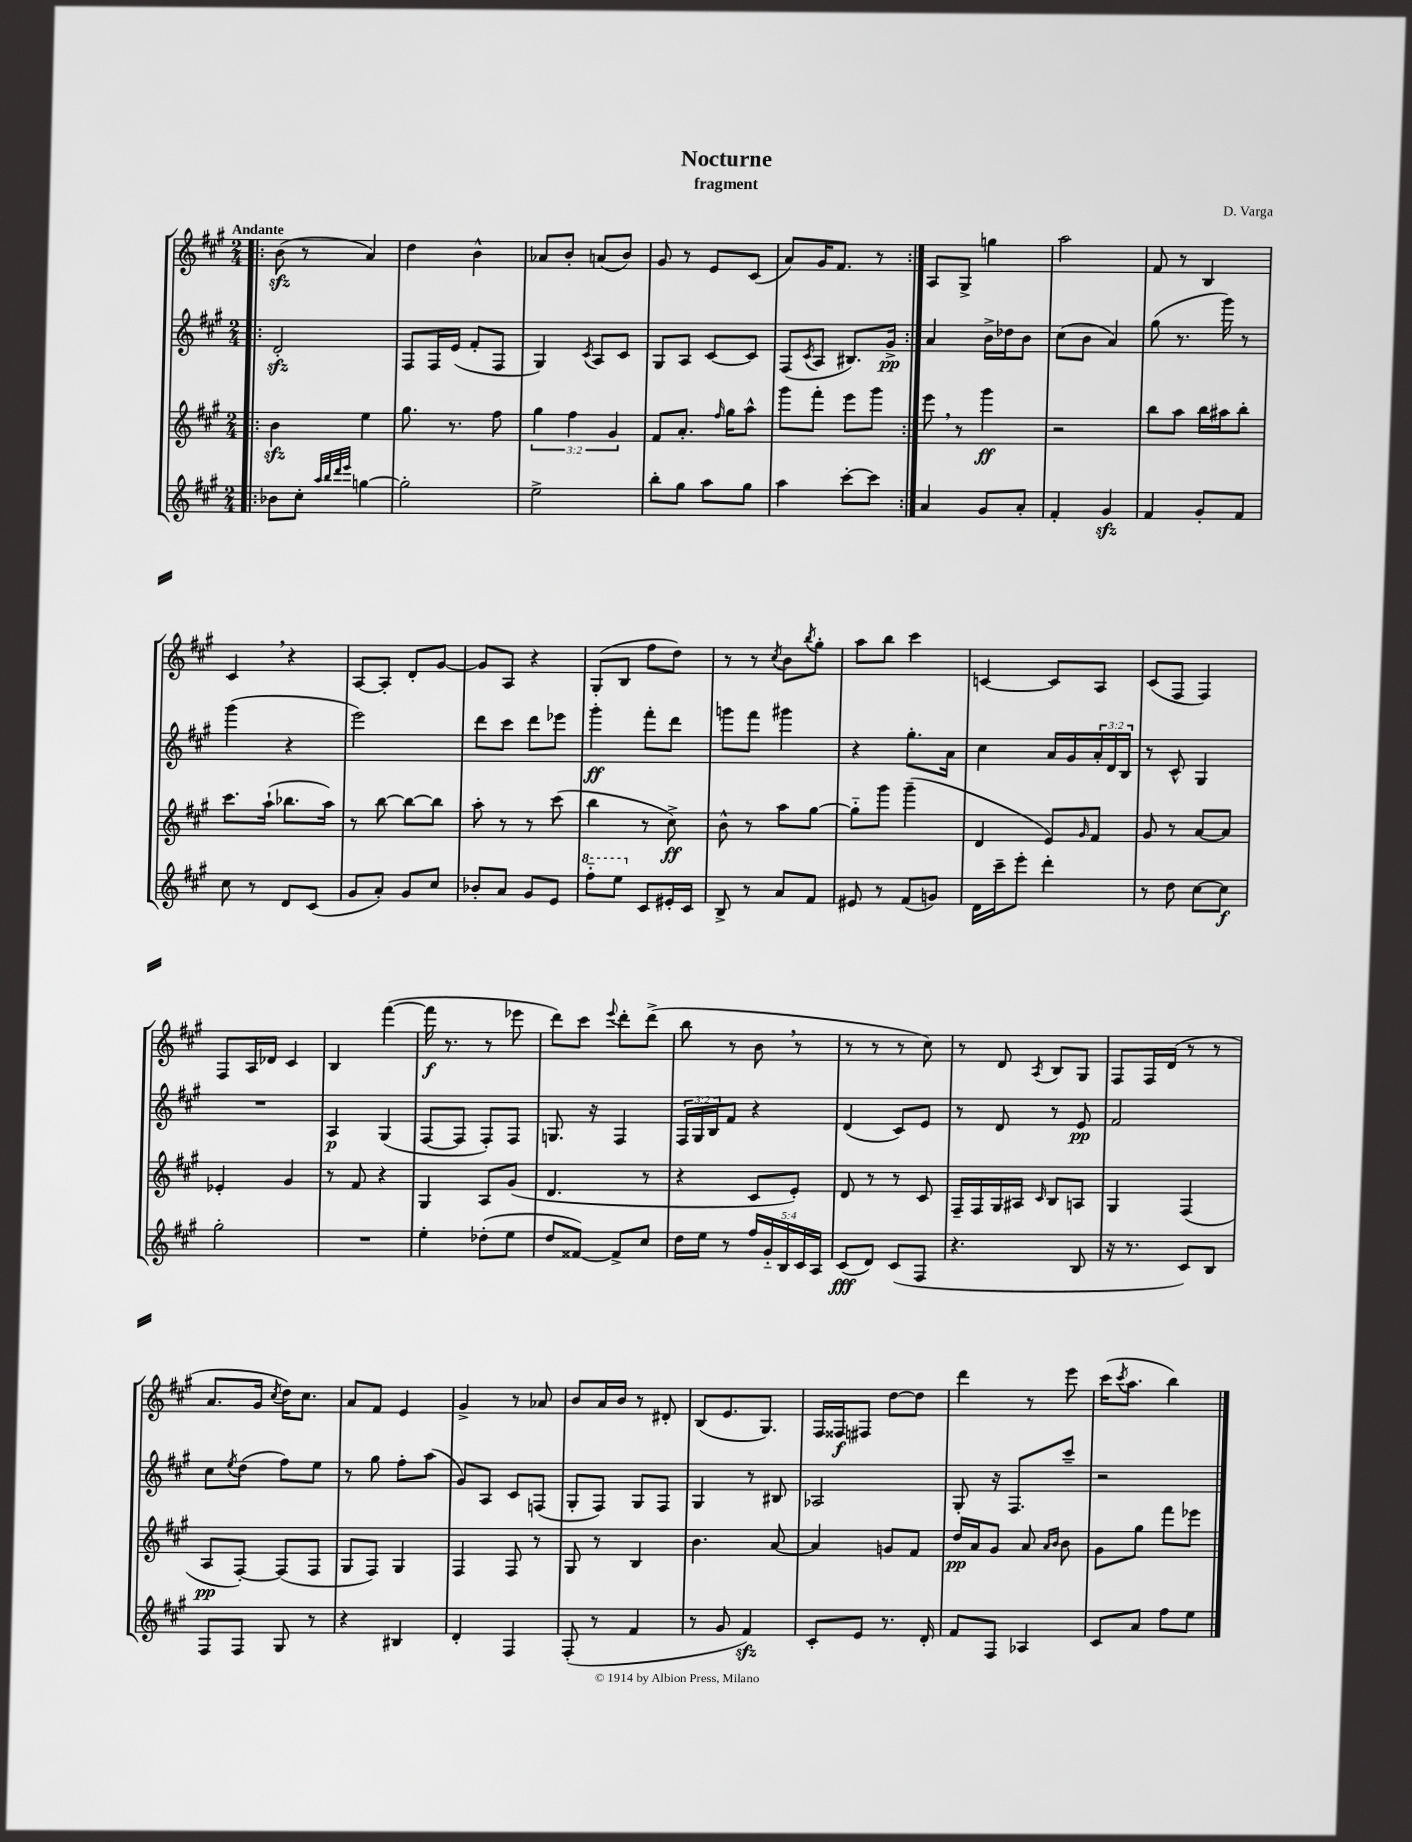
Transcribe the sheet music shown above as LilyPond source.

\header { title = "Nocturne" composer = "D. Varga" subtitle = "fragment" }
<<
\new StaffGroup <<
\new Staff = "s0" {
    \clef treble \key a \major \numericTimeSignature \time 2/4 \tempo "Andante"
    \repeat volta 2 { \bar ".|:" b'8\sfz( r8 a'4) |
    d''4 b'4-^ |
    aes'8 b'8-. a'8( b'8) |
    gis'8 r8 e'8 cis'8( |
    a'8) gis'16 fis'8. r8 | }
    a8 gis8-> g''4 |
    a''2 |
    fis'8 r8 b4 |
    cis'4 \breathe r4 |
    a8~ a8-. d'8-. gis'8~ |
    gis'8 a8 r4 |
    gis8-.( b8 fis''8 d''8) |
    r8 r8 \acciaccatura { cis''8 } b'8 \acciaccatura { b''8 } gis''8-. |
    a''8 b''8 cis'''4 |
    c'4~ c'8 a8 |
    cis'8( fis8 fis4) |
    fis8 a16 des'16 cis'4 |
    b4 fis'''4~( |
    fis'''16\f r8. r8 ees'''8 |
    d'''8) cis'''8 \appoggiatura { e'''8 } d'''8-. d'''8->( |
    b''8 r8 b'8 \breathe r8 |
    r8 r8 r8 cis''8) |
    r8 d'8 \acciaccatura { a8 } b8 gis8 |
    fis8 fis16 d'16( r8 r8 |
    a'8. gis'16 \acciaccatura { cis''8 } d''16) cis''8. |
    a'8 fis'8 e'4 |
    gis'4-> r8 aes'8 |
    b'8 a'16 b'16 r8 dis'8-. |
    b8( e'8. gis8.) |
    fis16 fisis16\f fis8 d''8~ d''8 |
    d'''4 r8 e'''8 |
    cis'''16( \acciaccatura { cis'''8 } a''8. b''4) \bar "|." |
}
\new Staff = "s1" {
    \clef treble \key a \major \numericTimeSignature \time 2/4 \override Staff.TupletNumber.text = #tuplet-number::calc-fraction-text
    \repeat volta 2 { \bar ".|:" d'2-.\sfz |
    fis8 fis16 e'16( fis'8-. fis8 |
    gis4) \acciaccatura { cis'8 } a8 cis'8 |
    gis8 a8 cis'8~ cis'8 |
    fis8( \acciaccatura { cis'8 } a8 bis8.) gis'16->\pp | }
    a'4 b'16-> des''16 b'8 |
    cis''8( b'8 a'4) |
    gis''8( r8. gis'''16) r8 |
    gis'''4( r4 |
    e'''2) |
    d'''8 cis'''8 d'''8 ees'''8 |
    gis'''4-.\ff fis'''8-. d'''8 |
    g'''8 fis'''8 gis'''4 |
    r4 gis''8.-. a'16 |
    cis''4 a'16 gis'16 \tuplet 3/2 { a'16-. d'16 b16 } |
    r8 cis'8-^ gis4 |
    R2 |
    a4\p gis4( |
    fis8~ fis8 fis8-.) fis8 |
    g8. r16 fis4 |
    \tuplet 3/2 { fis16 gis16 b16 } fis'8 r4 |
    d'4( cis'8) e'8 |
    r8 d'8 r8 e'8\pp |
    fis'2 |
    cis''8 \acciaccatura { e''8 } d''8( fis''8) e''8 |
    r8 gis''8 fis''8-. a''8( |
    gis'8) a8 cis'8 f8( |
    gis8-. fis8) gis8 fis8 |
    gis4 r8 bis8 |
    aes2 |
    gis8-. r16 fis8. cis'''8-- |
    r2 \bar "|." |
}
\new Staff = "s2" {
    \clef treble \key a \major \numericTimeSignature \time 2/4 \override Staff.TupletNumber.text = #tuplet-number::calc-fraction-text
    \repeat volta 2 { \bar ".|:" b'4\sfz e''4 |
    gis''8. r8. fis''8 |
    \tuplet 3/2 { gis''4 fis''4 gis'4 } |
    fis'8 a'8.-. \grace { fis''16 } gis''16 a''8-^ |
    gis'''8 fis'''8-. e'''8 gis'''8 | }
    e'''8 \breathe r8 gis'''4\ff |
    r2 |
    b''8 a''8 b''16 ais''16 b''8-. |
    cis'''8. a''16-!( bes''8. a''16) |
    r8 b''8~ b''8~ b''8 |
    a''8-. r8 r8 cis'''8( |
    b''4 r8 cis''8->\ff) |
    b'8-^ r8 a''8 gis''8~ |
    gis''8-_ gis'''8 gis'''4--( |
    d'4 e'8) \grace { gis'16 } fis'8 |
    gis'8 r8 a'8~ a'8 |
    ees'4-. gis'4 |
    r8 fis'8 r4 |
    gis4 a8 gis'8( |
    d'4. r8 |
    r4 cis'8 e'8-.) |
    d'8 r8 r8 cis'8 |
    fis16-- fis16 gis16 ais16 \grace { cis'16 } b8 a8 |
    gis4 fis4( |
    a8\pp fis8~-.) fis8( fis8 |
    gis8 fis8) gis4 |
    fis4 fis8 r8 |
    gis8 r8 b4 |
    b'4. a'8~ |
    a'4 g'8 fis'8 |
    d''16\pp a'16 gis'8 a'8 \grace { a'16 b'16 } b'8 |
    gis'8 gis''8 fis'''8 ees'''8 \bar "|." |
}
\new Staff = "s3" {
    \clef treble \key a \major \numericTimeSignature \time 2/4 \override Staff.TupletNumber.text = #tuplet-number::calc-fraction-text
    \repeat volta 2 { \bar ".|:" bes'8 cis''8-. \grace { a''32 b''32 d'''32 e'''32 } g''4~ |
    g''2-. |
    e''2-> |
    b''8-. gis''8 a''8 gis''8 |
    a''4 cis'''8~-. cis'''8 | }
    a'4 gis'8 a'8-. |
    fis'4-. gis'4\sfz |
    fis'4 gis'8-. fis'8 |
    cis''8 r8 d'8 cis'8( |
    gis'8 a'8-.) gis'8 cis''8 |
    bes'8-. a'8 gis'8 e'8 |
    \ottava #1 fis'''8-_ e'''8 \ottava #0 cis'8 eis'16-. cis'16 |
    b8-> r8 a'8 fis'8 |
    eis'8 r8 fis'8( g'8) |
    d'16 cis'''16-- e'''8-. d'''4-. |
    r8 d''8 cis''8~ cis''8\f |
    gis''2-. |
    R2 |
    e''4-. des''8-.( e''8 |
    d''8 fisis'8~) fisis'8-> cis''8 |
    d''16 e''16 r8 \tuplet 5/4 { fis''16 gis'16-_ b16 cis'16 a16 } |
    cis'8\fff( d'8) cis'8( fis8 |
    r4. b8 |
    r16 r8. cis'8) b8 |
    fis8 fis8 gis8 r8 |
    r4 bis4 |
    d'4-. fis4 |
    fis8-.( r8 fis'4 |
    r8 gis'8 fis'4\sfz) |
    cis'8-. e'8 r8. d'16-. |
    fis'8 fis8 aes4 |
    cis'8 a'8 fis''8 e''8 \bar "|." |
}
>>
>>
\layout { \context { \Score \remove "Bar_number_engraver" } }
